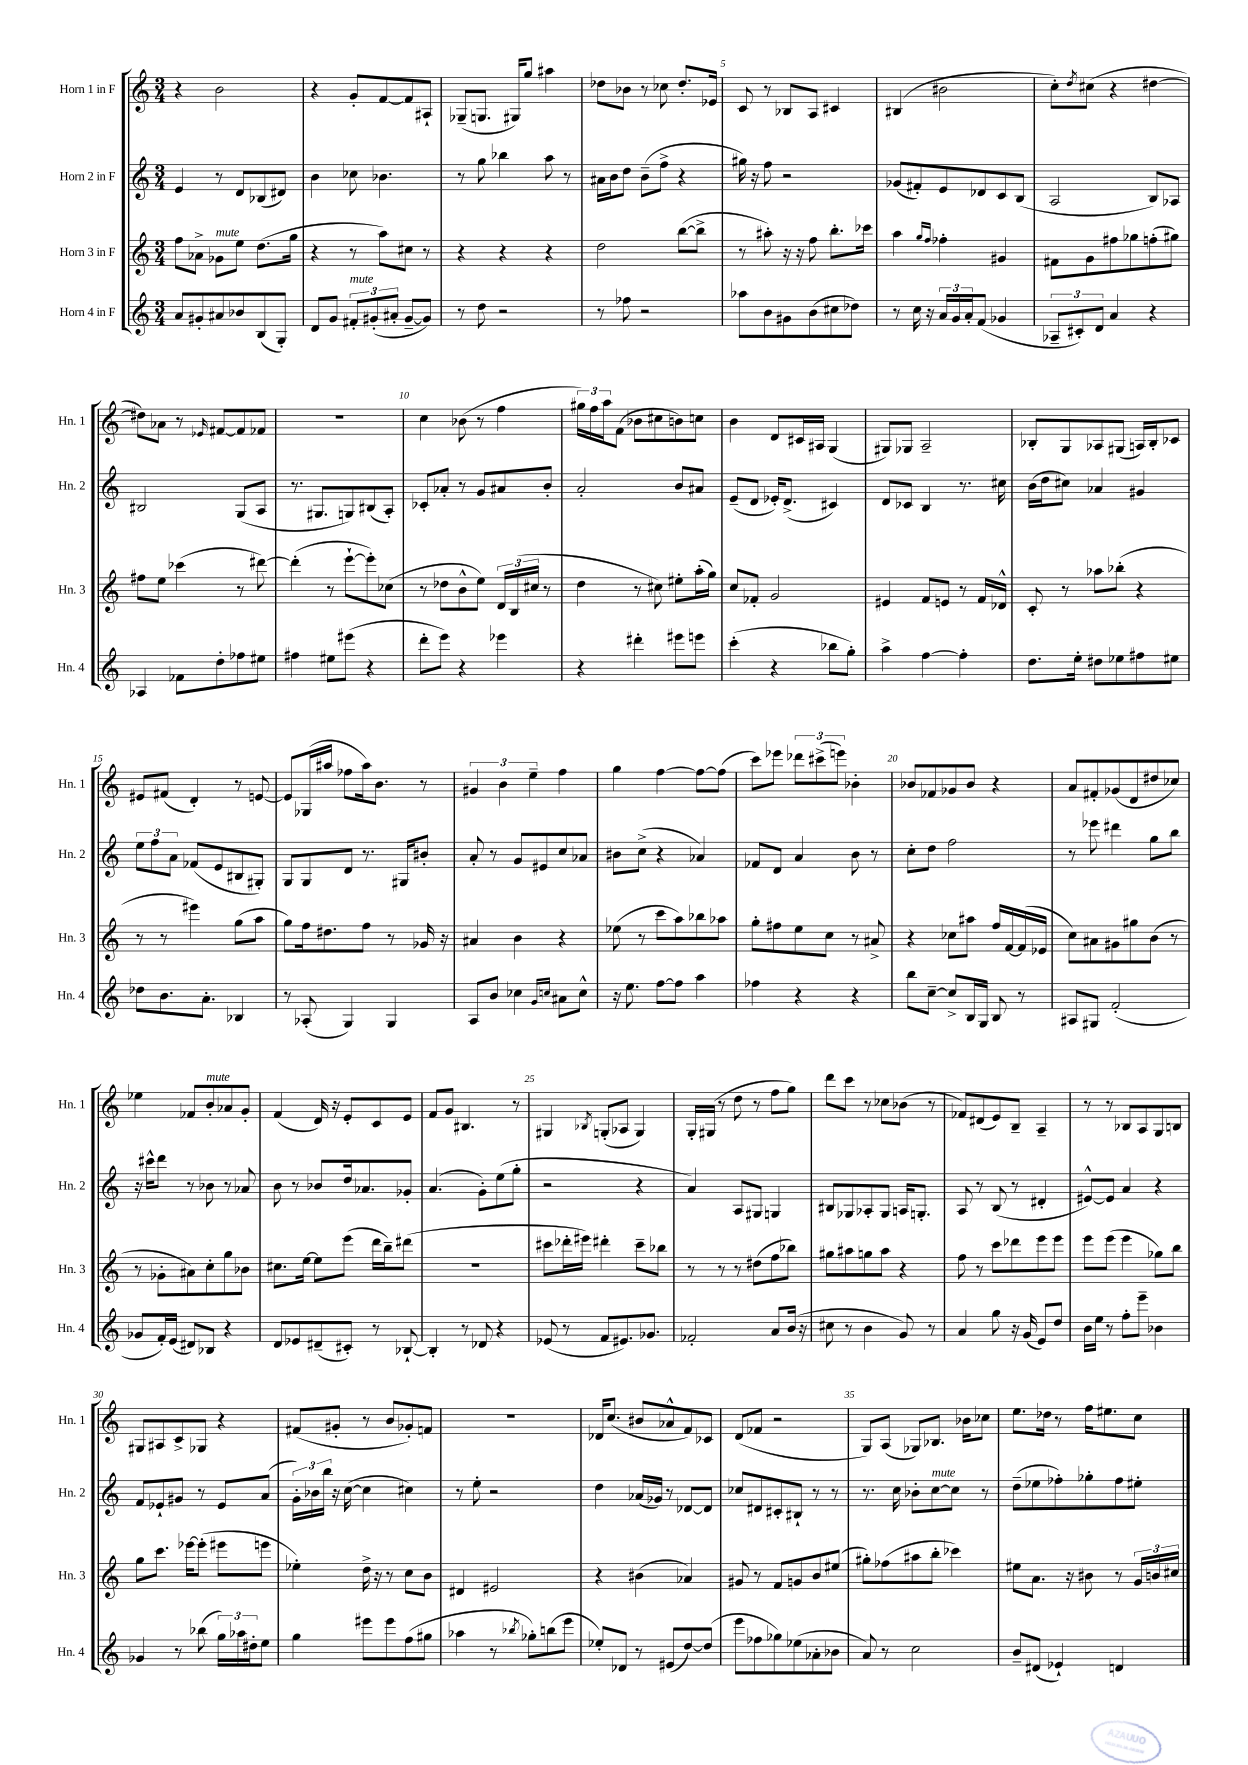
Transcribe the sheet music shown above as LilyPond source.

<<
\new StaffGroup <<
\new Staff = "s0" \with { instrumentName = "Horn 1 in F" shortInstrumentName = "Hn. 1" } {
    \clef treble \key c \major \numericTimeSignature \time 3/4
    r4 b'2 |
    r4 g'8-. f'8~ f'8 ais8-! |
    ges8--( g8. gis16) g''8 ais''4 |
    des''8 bes'8 r8 ces''8 des''8.-. ees'16 |
    c'8 r8 bes8 a8 cis'4 |
    bis4( bis'2 |
    c''8-.) \acciaccatura { d''8 } cis''8( r4 dis''4~ |
    dis''8) aes'8 r8 \grace { ees'16 } fis'8~ fis'8 fes'8 |
    R2. |
    c''4 bes'8( r8 f''4 |
    \tuplet 3/2 { gis''16) f''16 a''16 } f'8( bes'8 cis''8 b'8) c''8 |
    b'4 d'8 cis'16 ais16 g4( |
    gis8) ges8 a2-- |
    bes8-. g8 aes8 gis8( a16) bes16-. ces'8 |
    eis'8 fis'8( d'4-.) r8 e'8~ |
    e'8 ges16( ais''16 fes''8 ais''16) b'8. r8 |
    \tuplet 3/2 { gis'4 b'4 e''4-- } f''4 |
    g''4 f''4~ f''8~ f''8( |
    c'''8) ees'''8 \tuplet 3/2 { des'''8 cis'''8->( e'''8) } bes'4-. |
    bes'8 fes'8 ges'8 bes'8 r4 |
    a'8 fis'8-. ges'8( d'8 dis''8 ces''8) |
    ees''4 fes'8 b'8-.^\markup { \italic "mute" } aes'8 g'8-. |
    f'4( d'16) r16 e'8-. c'8 e'8 |
    f'8 g'8 bis4. r8 |
    gis4 \acciaccatura { bes8 } g8-.( aes8 g4) |
    g16-. gis16( r8 d''8 r8 f''8 g''8) |
    d'''8 c'''8 r8 ces''8 bes'8( r8 |
    fes'8) dis'8( e'8) b8-- a4-- |
    r8 r8 bes8 a8 g8 b8 |
    gis8 ais8 c'8-> ges8 r4 |
    fis'8( gis'8-. r8 b'8 ges'8-.) f'8 |
    R2. |
    des'16 c''8.( bis'8 aes'8-^ f'8) ces'8 |
    d'8( fes'8 r2 |
    g8) a8( ges8) bes8. bes'16 ces''8 |
    e''8. des''16 r8 f''16 eis''8. c''8 \bar "|." |
}
\new Staff = "s1" \with { instrumentName = "Horn 2 in F" shortInstrumentName = "Hn. 2" } {
    \clef treble \key c \major \numericTimeSignature \time 3/4
    e'4 r8 d'8 bes8( dis'8) |
    b'4 ces''8 bes'4. |
    r8 g''8 bes''4 a''8 r8 |
    ais'16 b'16 d''8 b'8--( f''8-> r4 |
    gis''16) r16 f''8 r2 |
    ges'8( fis'8-.) e'8 des'8 c'8 b8( |
    a2 b8) aes8 |
    bis2 g8( a8 |
    r8. gis8. g8) bis8( a8-.) |
    ces'8-. aes'8-. r8 g'8 ais'8 b'8-. |
    a'2-. b'8 ais'8 |
    e'8--( d'8 ees'16-.) d'8.->( cis'4) |
    d'8 ces'8 b4 r8. cis''16 |
    b'16( d''16 cis''8) aes'4 gis'4 |
    \tuplet 3/2 { e''8 f''8 a'8 } fes'8( e'8 bis8 gis8-.) |
    g8 g8 d'8 r8. gis16 bis'8-. |
    a'8-. r8 g'8 eis'8 c''8 aes'8 |
    bis'8 c''8->( r4 aes'4) |
    fes'8 d'8 a'4 b'8 r8 |
    c''8-. d''8 f''2 |
    r8 ees'''8 dis'''4 g''8 b''8 |
    r16 cis'''16-^ d'''8 r8 bes'8 r8 aes'8 |
    b'8 r8 bes'8 d''16 aes'8. ges'8-. |
    a'4.( g'8-.) e''8( g''8-. |
    r2 r4 |
    a'4) a8 gis8 g4 |
    bis8 ges8 aes8-. ges8 a16 g8.-. |
    a8 r8 b8( r8 dis'4-. |
    eis'8~-^) eis'8 a'4 r4 |
    f'8 ees'8-! gis'8 r8 ees'8 a'8( |
    \tuplet 3/2 { g'16-.) bes'16 b''16 } r16 c''16~( c''4 cis''4) |
    r8 e''8-. r2 |
    d''4 aes'16( ges'16) r8 des'8~ des'8 |
    ces''8 dis'8 cis'8-. bis8-! r8 r8 |
    r8. c''16 bes'8-. c''8~^\markup { \italic "mute" } c''8 r8 |
    d''8--( ees''8 fes''8-.) ges''8-. fes''8 eis''8-. \bar "|." |
}
\new Staff = "s2" \with { instrumentName = "Horn 3 in F" shortInstrumentName = "Hn. 3" } {
    \clef treble \key c \major \numericTimeSignature \time 3/4
    f''8 aes'8-> ges'8^\markup { \italic "mute" } e''8 d''8.( g''16 |
    r4 r8 a''8) cis''8 r8 |
    r4 r4 r4 |
    d''2 b''8~( b''8-> |
    r8 ais''8-.) r16 r16 f''8 b''8.-. ces'''16 |
    a''4 \grace { g''16 f''16 } fes''4-. gis'4 |
    fis'8 g'8 fis''8 ges''8 f''8-.( gis''8) |
    fis''8 e''8 ces'''4( r8 dis'''8~) |
    dis'''4-.( r8 e'''8~-! e'''8-.) ces''8( |
    r8 des''8 b'8-^ e''8) \tuplet 3/2 { d'16 b16( cis''16 } r8 |
    d''4 r8 cis''8) eis''8-. a''16-.( g''16) |
    c''8 fes'8-. g'2 |
    eis'4 f'8 e'8 r8 f'16 des'16-^ |
    c'8-. r8 aes''8 bes''8-.( r4 |
    r8 r8 eis'''4) g''8( a''8 |
    g''8) f''16 dis''8. f''8 r8 ges'16 r16 |
    ais'4 b'4 r4 |
    ees''8( r8 c'''8 a''8) bes''8 aes''8 |
    g''8-. fis''8 e''8 c''8 r8 ais'8-> |
    r4 ces''8 ais''8 f''16 f'16~ f'16( ees'16 |
    c''8) ais'8 gis'8 gis''8 b'8( r8 |
    r8 ges'8-. ais'8) c''8-. g''8 bes'8 |
    cis''8. e''16~ e''8 e'''8( d'''16 b''16--) dis'''8( |
    R2. |
    cis'''8 des'''16-. eis'''16) dis'''4-. cis'''8-- bes''8 |
    r8 r8 r8 dis''8( f''8 bes''8) |
    gis''8 ais''8 g''8 ais''8 r4 |
    f''8 r8 c'''8 des'''8 e'''8 e'''8 |
    e'''8 e'''8( e'''4 ges''8) b''8 |
    g''8 c'''8. ees'''16~ ees'''8-.( eis'''8 e'''8 |
    ees''4-.) d''16-> r16 r8 c''8 b'8 |
    dis'4 eis'2 |
    r4 bis'4( aes'4) |
    gis'8 r8 f'8 g'8 b'8 eis''8( |
    gis''8-.) fes''8( ais''8 b''8-. ces'''4) |
    eis''8 a'8. r16 bis'8 r8 \tuplet 3/2 { g'16 b'16 cis''16 } \bar "|." |
}
\new Staff = "s3" \with { instrumentName = "Horn 4 in F" shortInstrumentName = "Hn. 4" } {
    \clef treble \key c \major \numericTimeSignature \time 3/4
    a'8 gis'8-. ais'8 bes'8 b8( g8-.) |
    d'8 g'8 \tuplet 3/2 { fis'8-.^\markup { \italic "mute" } gis'8-.( ais'8-. } gis'8~-- gis'8) |
    r8 d''8 r2 |
    r8 fes''8 r2 |
    aes''8 b'8 gis'8 b'8( cis''8 des''8) |
    r8 c''16 r16 \tuplet 3/2 { a'16 g'16 a'16-. } f'8( ges'4 |
    \tuplet 3/2 { aes8-- cis'8-.) d'8 } a'4 r4 |
    aes4 fes'8 d''8-. fes''8 eis''8 |
    fis''4 eis''8 eis'''8( r4 |
    d'''8-. e'''8) r4 ees'''4 |
    r4 dis'''4-. eis'''8 e'''8 |
    c'''4-.( r4 bes''8 g''8-.) |
    a''4-> f''4~ f''4-. |
    d''8. e''16-. dis''8 ees''8 fis''8 eis''8 |
    des''8 b'8. a'8.-. bes4 |
    r8 aes8-.( g4) g4 |
    a8 b'8 ces''4 \grace { g'16 c''16 } ais'8 c''8-^ |
    r16 e''8. f''8~ f''8 a''4 |
    fes''4 r4 r4 |
    b''8 c''8~-- c''8-> b16 g16 b8 r8 |
    ais8 gis8 f'2-.( |
    ges'8 f'16-.) e'16( dis'8) bes8 r4 |
    d'8 ees'8 dis'8--( cis'8-.) r8 bes8~-! |
    bes4-. r8 des'8 r4 |
    ees'8( r8 f'8 eis'8.) ges'8. |
    fes'2-. a'8 b'16( r16 |
    cis''8 r8 b'4 g'8) r8 |
    a'4 g''8 r16 g'16( e'8) d''8 |
    b'16 e''16 r8 f''8-. e'''8-- bes'4 |
    ges'4 r8 bes''8( \tuplet 3/2 { g''16) aes''16 dis''16-. } e''8 |
    g''4 eis'''8 eis'''8 f''8( gis''8 |
    aes''4 r8 \acciaccatura { bes''8 } ges''8-.) b''8( e'''8 |
    ees''8-.) des'8 r8 eis'8( d''8~) d''8( |
    e'''8 fes''8 ges''8) ees''8( aes'8-. bes'8 |
    a'8) r8 c''2 |
    b'8-- dis'8( ees'4-!) d'4 \bar "|." |
}
>>
>>
\layout { \context { \Score \override BarNumber.break-visibility = ##(#f #t #t) barNumberVisibility = #(every-nth-bar-number-visible 5) } }
